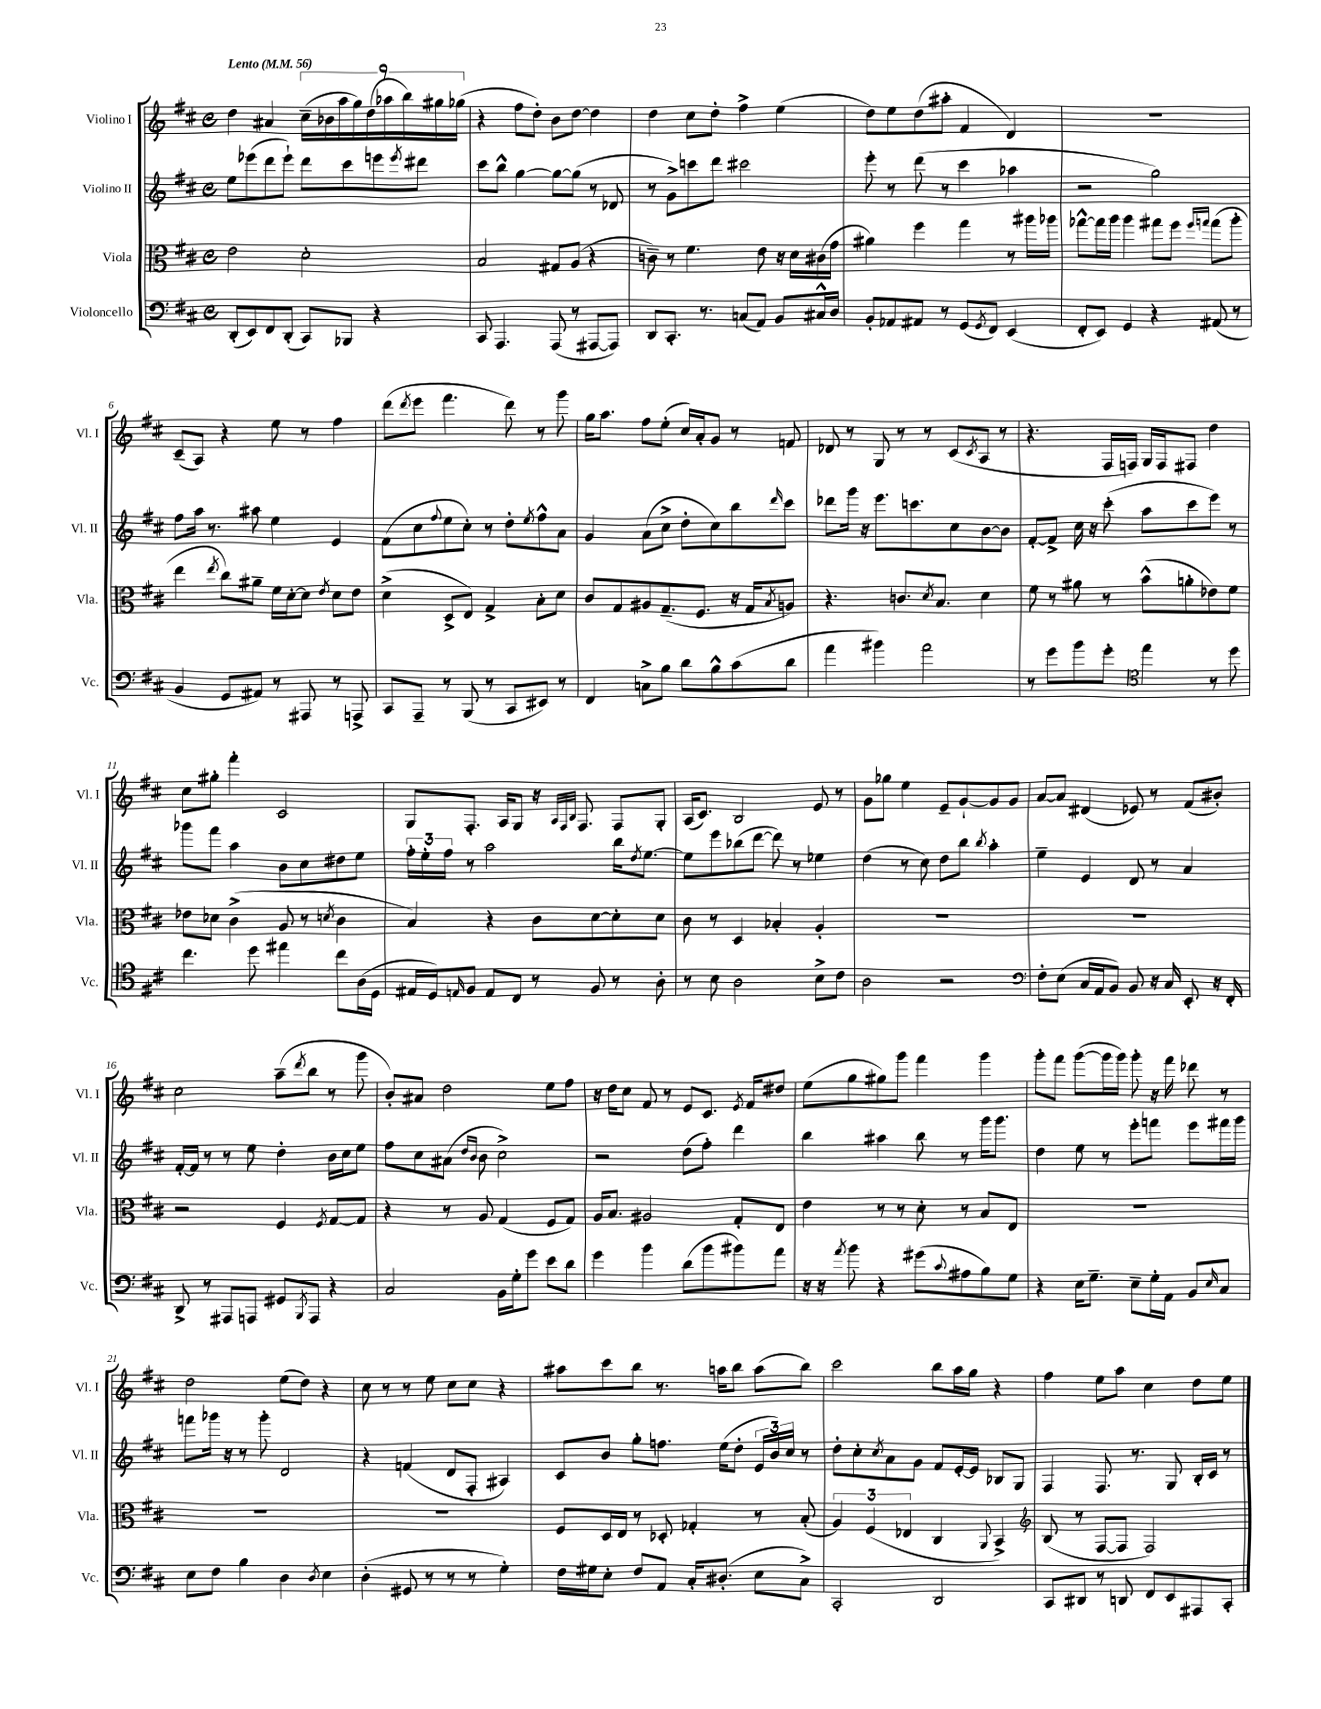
<<
\new StaffGroup <<
\new Staff = "s0" \with { instrumentName = "Violino I" shortInstrumentName = "Vl. I" } {
    \clef treble \key d \major \defaultTimeSignature \time 4/4 \tempo "Lento" 4 = 56
    d''4 ais'4 \tuplet 9/8 { cis''16--( bes'16 a''16 g''16) d''16( aes''16 b''16) gis''16 ges''16( } |
    r4 fis''8 d''8-.) b'8 d''8~ d''4 |
    d''4 cis''8 d''8-. fis''4-> e''4( |
    d''8) e''8 d''8( ais''8-. fis'4 d'4) |
    R1 |
    cis'8--( a8) r4 e''8 r8 fis''4 |
    d'''8( \acciaccatura { d'''8 } e'''8 fis'''4. d'''8) r8 g'''8 |
    g''16 a''8. fis''8 e''8-.( cis''16) a'16-. g'8 r8 f'8 |
    des'8 r8 g8 r8 r8 cis'8( \acciaccatura { cis'8 } a8 r8 |
    r4. fis16 f16) g16 f16 fis8 d''4 |
    cis''8 gis''8-. fis'''4-. cis'2 |
    g8 fis8.-. a16 g8 r16 \grace { a32 fis32 b32 } fis8. fis8 g8-. |
    a16( cis'8.) b2 e'8 r8 |
    g'8 ges''8 e''4 e'8-- g'8~-! g'8 g'8 |
    a'8~ a'8 dis'4( ees'8) r8 fis'8( bis'8-.) |
    cis''2 a''8--( \acciaccatura { d'''8 } b''8 r8 g'''8 |
    b'8-.) ais'8 d''2 e''8 fis''8 |
    r16 d''16 cis''8 fis'8 r8 e'8 cis'8. \acciaccatura { e'8 } fis'16 dis''8 |
    e''8( g''8 gis''8) g'''8 fis'''4 g'''4 |
    g'''8-. fis'''8 g'''8~( g'''16 g'''16) g'''8-. r16 fis'''16 des'''8 r8 |
    d''2 e''8( d''8) r4 |
    cis''8 r8 r8 e''8 cis''8 cis''8 r4 |
    ais''8 cis'''8 b''8 r8. a''16 b''8 a''8( b''8) |
    cis'''2 b''8 a''16 g''16 r4 |
    fis''4 e''8 a''8 cis''4 d''8 e''8 \bar "|." |
}
\new Staff = "s1" \with { instrumentName = "Violino II" shortInstrumentName = "Vl. II" } {
    \clef treble \key d \major \defaultTimeSignature \time 4/4
    e''8 ees'''8( d'''8 ees'''8-!) d'''8 cis'''8 e'''8 \acciaccatura { e'''8 } dis'''8 |
    cis'''8 b''8-^ g''4~ g''8~ g''8( r8 des'8 |
    r8 g'8->) c'''8 d'''8 cis'''2 |
    e'''8-. r8 d'''8( r8 cis'''4 aes''4 |
    r2 g''2) |
    fis''8 a''16 r8. ais''8 e''4 e'4 |
    fis'8( cis''8 \appoggiatura { fis''8 } e''8 cis''8-.) r8 d''8-. \acciaccatura { e''8 } fis''8-^ a'8 |
    g'4 a'8( cis''8-> d''8-. cis''8) b''8 \grace { d'''16 } cis'''8 |
    des'''8 g'''16 r16 e'''8. c'''8. cis''8 b'8~ b'8 |
    fis'8~-. fis'8-> cis''16 r16 cis'''8-.( a''8 cis'''8 e'''8) r8 |
    ges'''8 fis'''8 a''4 b'8 cis''8 dis''8 e''8 |
    \tuplet 3/2 { fis''16-. e''16-. fis''16 } r8 a''2 b''16 \acciaccatura { d''8 } e''8.~ |
    e''8 e'''8 bes''8( d'''8~ d'''8) r8 ees''4 |
    d''4( r8 cis''8) d''8 b''8 \acciaccatura { b''8 } a''4-. |
    e''4-- e'4 d'8 r8 a'4 |
    fis'16~-. fis'16 r8 r8 e''8 d''4-. b'16 cis''16 e''8 |
    fis''8 cis''8 ais'8( \grace { d''16 b'16 } b'8 cis''2->) |
    r2 d''8( fis''8-.) d'''4 |
    b''4 ais''4 b''8 r8 g'''16 g'''8. |
    d''4 e''8 r8 e'''8-. f'''8 e'''8 fis'''16 g'''16 |
    f'''8 ges'''16 r16 r8 ges'''8-. d'2 |
    r4 f'4( d'8 fis8-. ais4) |
    cis'8 b'8 g''8-. f''8. e''16( d''8-. \tuplet 3/2 { e'16 b'16) cis''16 } r8 |
    d''8-. cis''8-. \acciaccatura { cis''8 } a'8 g'8 fis'8 e'16~-. e'16 bes8 g8 |
    fis4 fis8. r8. g8 b16-. cis'16 r8 \bar "|." |
}
\new Staff = "s2" \with { instrumentName = "Viola" shortInstrumentName = "Vla." } {
    \clef alto \key d \major \defaultTimeSignature \time 4/4
    e'2 d'2-. |
    b2 gis8 a8( r4 |
    c'8--) r8 fis'4. e'8 r16 d'16 cis'16( g'16 |
    ais'4) fis''4 g''4 r8 ais''16 aes''16 |
    ges''8~-^ ges''16 a''16 a''4 gis''8 fis''8 \grace { fis''16 g''16 } g''8( a''8-. |
    e''4 \acciaccatura { e''8 } cis''8) ais'8-- fis'16 d'16~-. d'8 \acciaccatura { e'8 } d'8 e'8 |
    d'4->( d8-> e8) g4-> b8-. d'8 |
    cis'8 g8 ais8 g8.--( fis8. r16 g16 \acciaccatura { b8 } a8) |
    r4. c'8. \acciaccatura { d'8 } b8. d'4 |
    fis'8 r8 ais'8 r8 b'8-^( a'8-. ees'8) fis'8 |
    ees'8 des'8 cis'4->( a8 r8 \acciaccatura { d'8 } cis'4 |
    b4) r4 cis'8 d'8~ d'8-. d'8 |
    cis'8 r8 d4 bes4-. a4-. |
    R1 |
    R1 |
    r2 fis4 \acciaccatura { fis8 } g8~ g8 |
    r4 r8 a8 g4( fis8 g8) |
    a16 b8. ais2 g8-. e8 |
    e'4 r8 r8 d'8-. r8 b8 e8 |
    R1 |
    R1 |
    R1 |
    fis8 d16 e16 r8 des8-. ges4-. r8 b8-.( |
    \tuplet 3/2 { a4) fis4( ees4 } cis4 \appoggiatura { a,8 } b,4->) |
    \clef treble b8( r8 fis8~ fis8 fis2) \bar "|." |
}
\new Staff = "s3" \with { instrumentName = "Violoncello" shortInstrumentName = "Vc." } {
    \clef bass \key d \major \defaultTimeSignature \time 4/4
    d,8-.( e,8) fis,8 d,8-.( cis,8) bes,,8 r4 |
    cis,8 a,,4. a,,8( r8 ais,,8~ ais,,8) |
    d,8 cis,8.-. r8. c8( a,8) b,8 cis16-^ d16 |
    b,8-. aes,8 ais,8 r8 g,8( \acciaccatura { g,8 } fis,8) e,4( |
    fis,8-. e,8) g,4 r4 ais,8( r8 |
    b,4 g,8 ais,8) r8 ais,,8 r8 a,,8-> |
    cis,8 a,,8-- r8 b,,8( r8 cis,8 eis,8) r8 |
    fis,4 c8-> b8 d'8 b8-^ cis'8( d'8 |
    a'4 bis'4) a'2 |
    r8 g'8 b'8 g'8-. \clef tenor e''4 r8 d''8 |
    cis''4. d''8 eis''4 cis''8 a16( d16 |
    eis16 d16) \grace { e16 } fis8 e8 cis8 r8 fis8 r8 a8-. |
    r8 b8 a2 b8-> cis'8 |
    a2 r2 |
    \clef bass fis8-. e8( cis16 a,16 b,8) b,8 r16 cis16 e,8-. r16 fis,16-. |
    d,8-> r8 ais,,8 a,,8 gis,8 \acciaccatura { b,,8 } a,,8 r4 |
    cis2 b,16 g16-. g'8 e'8 d'8 |
    g'4 b'4 d'8( b'8 bis'8) a'8 |
    r16 r16 \acciaccatura { a'8 } b'8 r4 gis'8( \appoggiatura { cis'8 } ais8 b8) g8 |
    r4 e16 g8.-- e8-- g16-. a,16 b,8 \grace { e16 } cis8 |
    e8 fis8 b4 d4 \acciaccatura { d8 } e4 |
    d4-.( gis,8 r8 r8 r8 g4-.) |
    fis16 gis16 e8-. fis8 a,8 cis16-. dis8.-.( e8 cis8->) |
    cis,2-. d,2 |
    cis,8 dis,8 r8 d,8 fis,8 e,8 ais,,8 cis,8-. \bar "|." |
}
>>
>>
